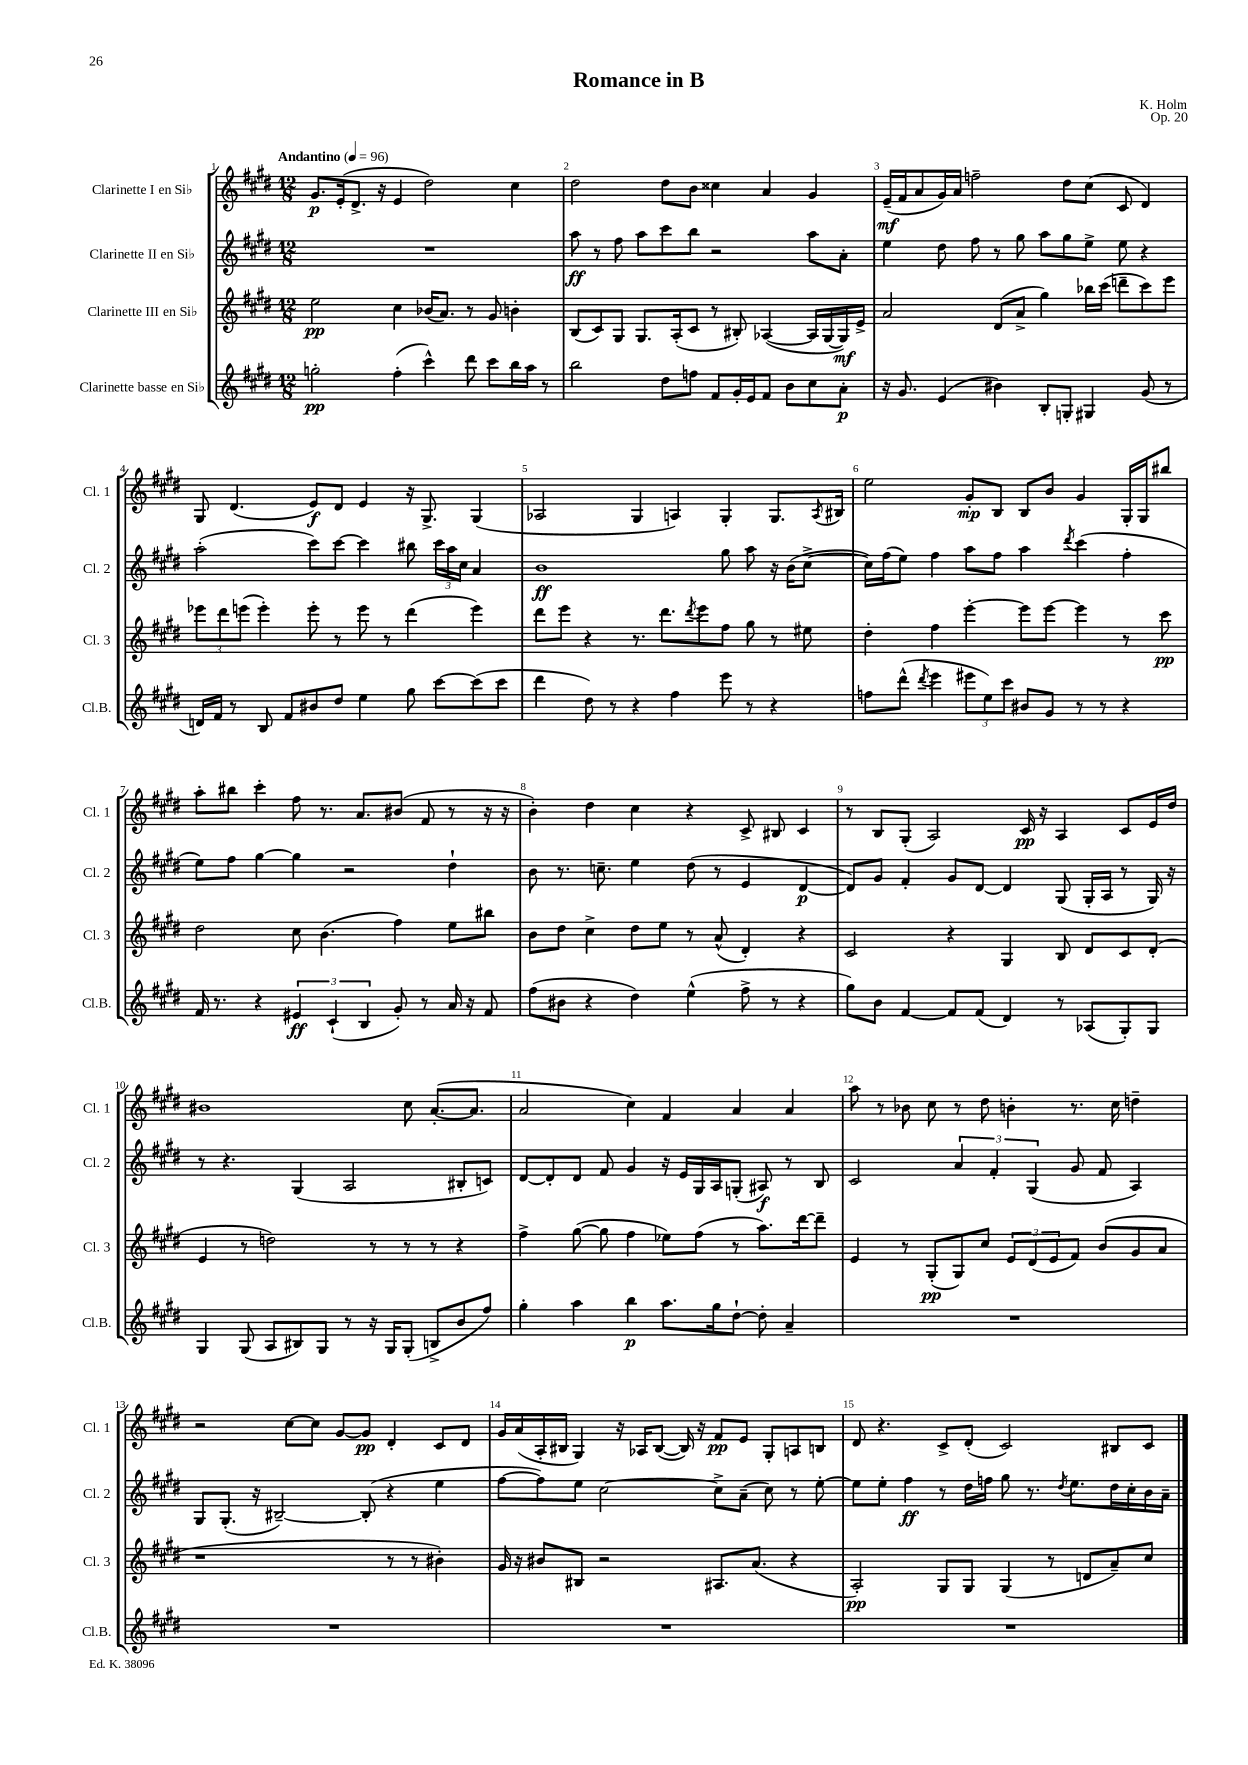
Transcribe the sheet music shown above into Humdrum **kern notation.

**kern	**kern	**kern	**kern
*staff4	*staff3	*staff2	*staff1
*clefG2	*clefG2	*clefG2	*clefG2
*k[f#c#g#d#]	*k[f#c#g#d#]	*k[f#c#g#d#]	*k[f#c#g#d#]
*M12/8	*M12/8	*M12/8	*M12/8
*MM96	*MM96	*MM96	*MM96
2gg'	2ee	1.r	8.g#
.	.	.	(16e'
.	.	.	8.d#^
.	.	.	16r
(4ff#'	4cc#	.	4e
4ccc#^^)	(16b-	.	2dd#)
.	8.a)	.	.
8ddd#	8r	.	.
8ccc#	8g#	.	.
16bb	4b'	.	4cc#
16aa	.	.	.
8r	.	.	.
=	=	=	=
2bb	(8B	8aa	2dd#
.	8c#)	8r	.
.	8G#	8ff#	.
.	8.G#	8aa	.
8dd#	.	8ccc#	8dd#
.	(16A'	.	.
8ff	8c#	8bb	8b
8f#	8r	2r	4cc##
16g#'	8B#')	.	.
16e	.	.	.
8f#	([4A-	.	4a
8b	.	.	.
8cc#	16A-]	8aa	4g#
.	[16G#	.	.
8a'	16G#])	8a'	.
.	16e^	.	.
=	=	=	=
16r	2a	4ee	(16e~
8.g#	.	.	16f#
.	.	.	8a
(4e	.	8dd#	16g#)
.	.	.	16a
.	.	8ff#	2ff~
4b#)	(8d#	8r	.
.	8a^	8gg#	.
8B'	4gg#)	8aa	.
8G'	.	8gg#	8dd#
4G#	16bb-	8ee^	(8cc#
.	(16ccc#	.	.
.	8ddd~	8ee	8c#
(8g#	8ccc#)	4r	4d#)
8r	8eee	.	.
=	=	=	=
16d)	12eee-	(2aa'	8G#
16f#	.	.	.
.	12ddd#	.	.
8r	.	.	(4.d#
.	(12eee	.	.
8B	4eee')	.	.
8f#	.	.	.
8b#	8eee'	8ccc#)	8e)
8dd#	8r	[8ccc#	8d#
4ee	8eee	4ccc#]	4e
.	8r	.	.
8gg#	(4ddd#	8bb#	16r
.	.	.	8.G#^
[8ccc#	.	24ccc#	.
.	.	24aa	.
.	.	24cc#	.
(8ccc#]	4eee)	4a	(4G#
8ccc#	.	.	.
=	=	=	=
4ddd#	8ddd#	1b	2A-
.	8eee	.	.
8dd#)	4r	.	.
8r	.	.	.
4r	8.r	.	4G#
.	8.ddd#	.	.
4ff#	.	.	4A)
.	8qddd#	.	.
.	8eee	.	.
8eee	8ff#	8gg#	4G#'
8r	8gg#	8aa	.
4r	8r	16r	8.G#
.	.	(16b	.
.	8ee#	[8cc#^	.
.	.	.	8qA
.	.	.	16B#
=	=	=	=
8ff	4dd#'	16cc#])	2ee
.	.	(16ff#	.
(8ddd#^^	.	8ee)	.
8qddd#	.	.	.
4eee	4ff#	4ff#	.
12eee#	[4eee'	8aa	8g#'
12ee)	.	.	.
.	.	8ff#	8B
12ccc#	.	.	.
8b#	8eee]	4aa	8B
8g#	[8eee	.	8b
.	.	8qddd#	.
8r	4eee]	(4ccc#	4g#
8r	.	.	.
4r	8r	4ff#'	16G#'
.	.	.	16G#
.	8ccc#	.	8bb#
=	=	=	=
16f#	2dd#	8ee)	8aa'
8.r	.	.	.
.	.	8ff#	8bb#
4r	.	[4gg#	4ccc#'
6e#	8cc#	4gg#]	8ff#
.	(4.b	.	8.r
(6c#`	.	.	.
.	.	2r	.
.	.	.	8.a
6B	.	.	.
8g#')	4ff#)	.	(8b#
8r	.	.	8f#
16a	8ee	4dd#`	8r
16r	.	.	.
8f#	8bb#	.	16r
.	.	.	16r
=	=	=	=
(8ff#	8b	8b	4b')
8b#	8dd#	8.r	.
4r	4cc#^	.	4dd#
.	.	8.cc~	.
4dd#)	8dd#	4ee	4cc#
.	8ee	.	.
(4ee^^	8r	(8dd#	4r
.	(8a^^	8r	.
8ff#^	4d#')	4e	8c#^
8r	.	.	8B#
4r	4r	[4d#	4c#
=	=	=	=
8gg#)	2c#	8d#])	8r
8b	.	8g#	8B
[4f#	.	4f#'	(8G#'
.	.	.	2A)
8f#]	4r	8g#	.
(8f#	.	[8d#	.
4d#)	4G#	4d#]	.
.	.	.	16c#
.	.	.	16r
8r	8B	(8G#	4A
(8A-	8d#	16G#'	.
.	.	16A	.
8G#')	8c#	8r	8c#
8G#	(8d#'	16G#)	16e
.	.	16r	16dd#
=	=	=	=
4G#	4e	8r	1b#
.	.	4.r	.
(8G#	8r	.	.
8A	2dd)	.	.
8B#)	.	(4G#	.
8G#	.	.	.
8r	.	2A	.
16r	8r	.	.
16G#	.	.	.
(8G#'	8r	.	8cc#
8B^	8r	.	([8.a'
8b	4r	8B#'	.
.	.	.	8.a]
8ff#)	.	8c)	.
=	=	=	=
4gg#'	4ff#^	[8d#	2a
.	.	8d#']	.
4aa	([8gg#	8d#	.
.	8gg#]	8f#	.
4bb	4ff#	4g#	4cc#)
8.aa	8ee-)	16r	4f#
.	.	16e	.
.	(8ff#	16G#	.
16gg#	.	16A	.
[8dd#`	8r	(8G'	4a
8dd#']	8.aa)	8A#)	.
4a~	.	8r	4a
.	[16ddd#	.	.
.	8ddd#~]	8B	.
=	=	=	=
1.r	4e	2c#	8aa
.	.	.	8r
.	8r	.	8b-
.	(8G#'	.	8cc#
.	8G#)	6a	8r
.	8cc#	.	8dd#
.	.	6f#'	.
.	12e	.	4b'
.	(12d#	(6G#	.
.	12e	.	.
.	8f#)	8g#	8.r
.	(8b	8f#	.
.	.	.	16cc#
.	8g#	4A)	4dd~
.	8a	.	.
=	=	=	=
1.r	1r	8G#	2r
.	.	(8.G#'	.
.	.	16r	.
.	.	[2B#~)	.
.	.	.	[8cc#
.	.	.	8cc#]
.	.	.	[8g#
.	.	(8B#']	8g#]
.	8r	4r	4d#'
.	8r	.	.
.	4b#')	4ee	8c#
.	.	.	8d#
=	=	=	=
1.r	16g#	[8ff#	16g#
.	16r	.	(16a
.	8b#	8ff#])	16A'
.	.	.	16B#
.	8B#	8ee	4G#)
.	2r	[2cc#	.
.	.	.	16r
.	.	.	16A-
.	.	.	([8B#
.	.	.	16B#])
.	.	.	16r
.	8.A#	8cc#^]	8f#
.	.	(8a~	8e
.	(8.a	.	.
.	.	8cc#)	8G#'
.	4r	8r	8A
.	.	[8ee'	8B
=	=	=	=
1.r	2A')	8ee]	8d#
.	.	8ee'	4.r
.	.	4ff#	.
.	8G#	8r	8c#^
.	8G#	16dd#	(8d#'
.	.	16ff	.
.	(4G#	8gg#	2c#)
.	.	8.r	.
.	8r	.	.
.	.	8qdd#	.
.	.	8.ee	.
.	8d	.	.
.	8a~)	16dd#	8B#
.	.	16cc#'	.
.	8cc#	16b	8c#
.	.	16a~	.
==	==	==	==
*-	*-	*-	*-
